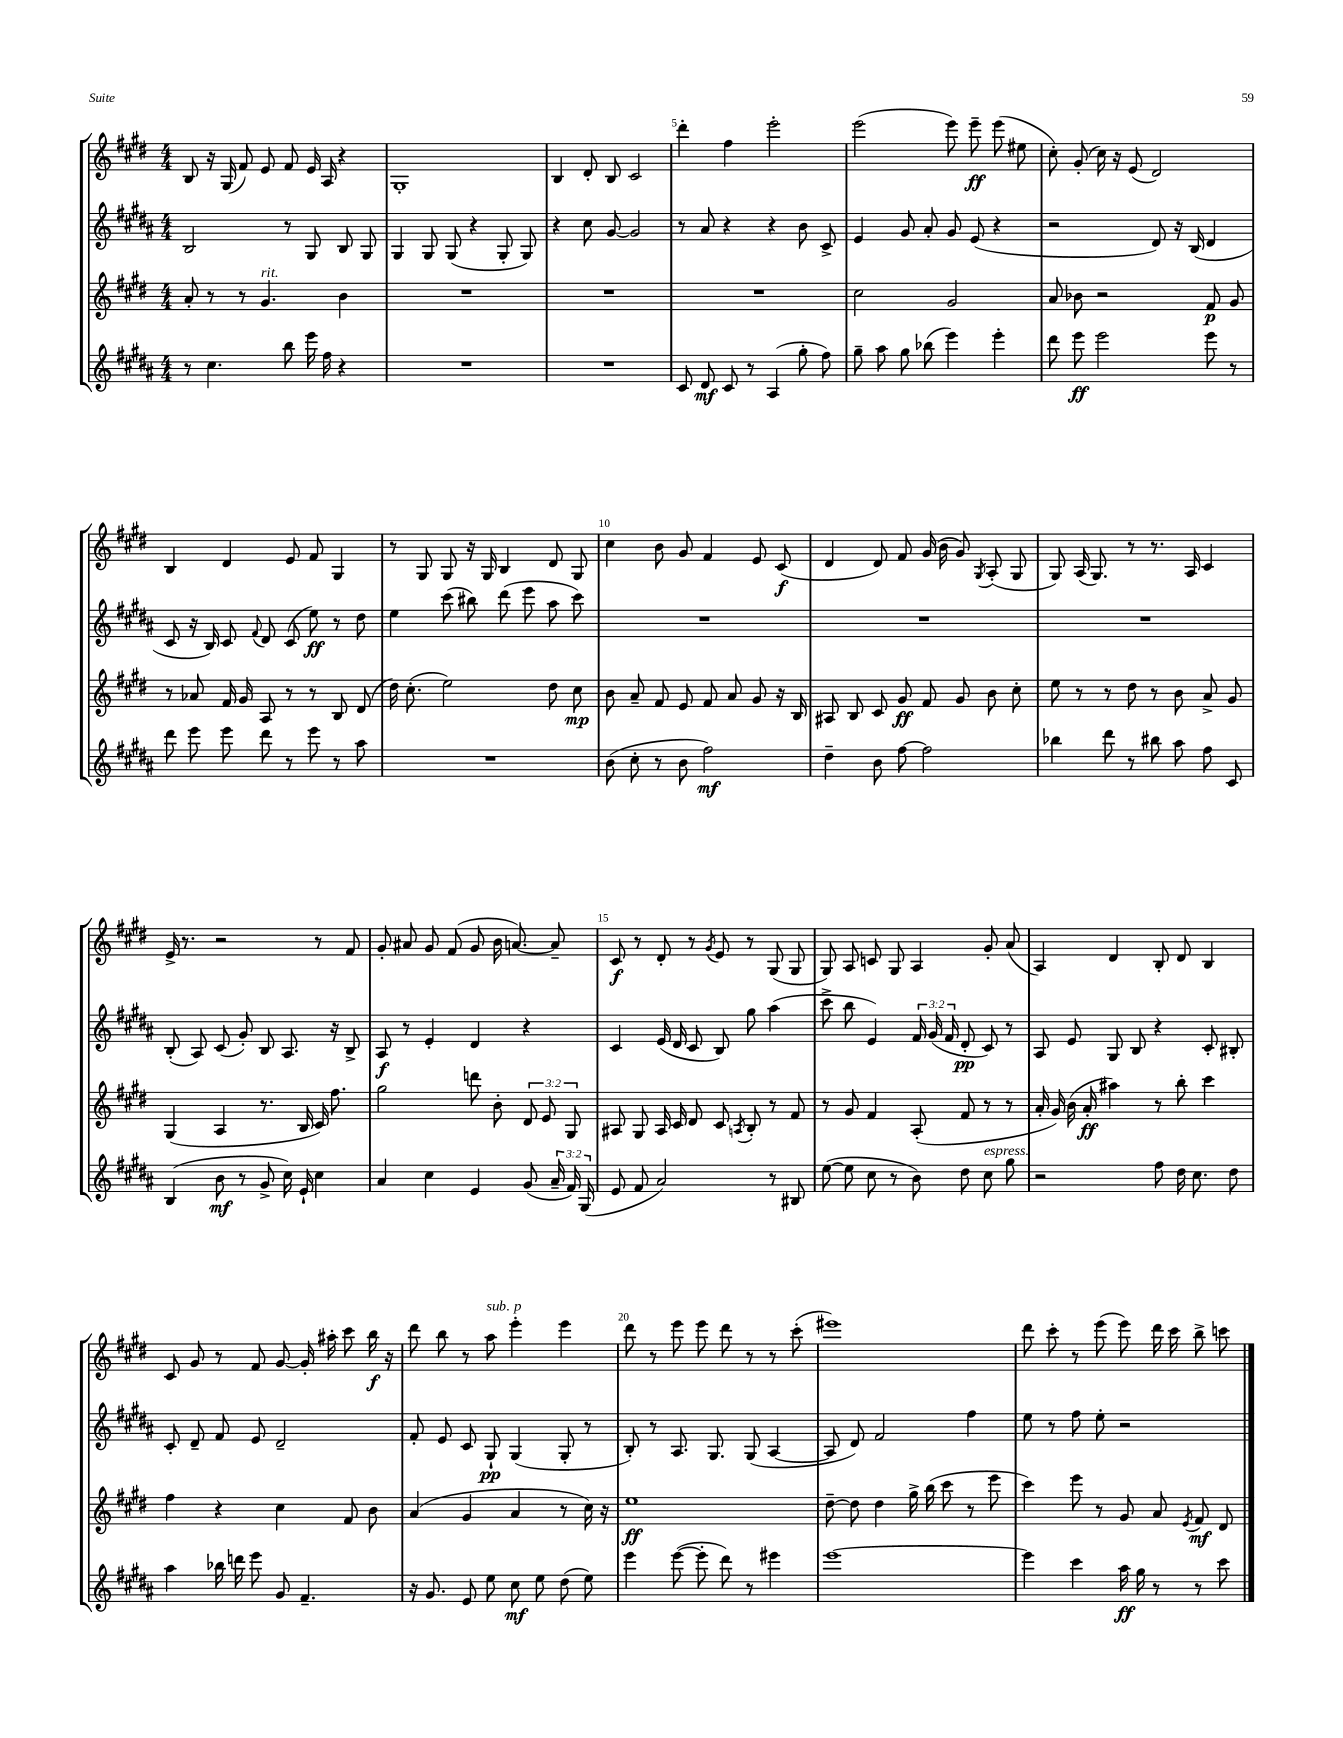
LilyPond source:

<<
\new StaffGroup <<
\new Staff = "s0" {
    \clef treble \key e \major \numericTimeSignature \time 4/4
    \autoBeamOff b8 r16 gis16( fis'8) e'8 fis'8 e'16 a16 r4 |
    gis1-. |
    b4 dis'8-. b8 cis'2 |
    dis'''4-. fis''4 e'''2-. |
    e'''2( e'''8) e'''8--\ff e'''8( eis''8 |
    cis''8-.) gis'8-.( cis''16) r16 e'8( dis'2) |
    b4 dis'4 e'8 fis'8 gis4 |
    r8 gis8 gis8 r16 gis16 b4 dis'8 gis8 |
    cis''4 b'8 gis'8 fis'4 e'8 cis'8\f( |
    dis'4 dis'8) fis'8 gis'16( b'16 gis'8) \acciaccatura { gis8 } a8-.( gis8 |
    gis8) a16( gis8.) r8 r8. a16 cis'4 |
    e'16-> r8. r2 r8 fis'8 |
    gis'8-. ais'8 gis'8 fis'8( gis'8 b'16 a'8.~) a'8-- |
    cis'8\f r8 dis'8-. r8 \acciaccatura { gis'8 } e'8 r8 gis8( gis8 |
    gis8) a8 c'8 gis8 a4 gis'8-. a'8( |
    a4) dis'4 b8-. dis'8 b4 |
    cis'8 gis'8 r8 fis'8 gis'8~ gis'16-. ais''16-. cis'''8 b''16\f r16 |
    dis'''8 b''8 r8 a''8^\markup { \italic "sub. p" } e'''4-. e'''4 |
    dis'''8 r8 e'''8 e'''8 dis'''8 r8 r8 cis'''8-.( |
    eis'''1) |
    dis'''8 cis'''8-. r8 e'''8( e'''8) dis'''16 cis'''16 b''8-> c'''8 \bar "|." |
}
\new Staff = "s1" {
    \clef treble \key b \major \numericTimeSignature \time 4/4 \override Staff.TupletNumber.text = #tuplet-number::calc-fraction-text
    \autoBeamOff b2 r8 gis8 b8 gis8 |
    gis4 gis8 gis8( r4 gis8-. gis8) |
    r4 cis''8 gis'8~ gis'2 |
    r8 ais'8 r4 r4 b'8 cis'8-> |
    e'4 gis'8 ais'8-. gis'8 e'8( r4 |
    r2 dis'8) r16 b16( dis'4 |
    cis'8 r16 b16) cis'8 \appoggiatura { fis'8 } dis'8 cis'8( e''8\ff) r8 dis''8 |
    e''4 cis'''8( bis''8) dis'''8( e'''8 ais''8 cis'''8) |
    R1 |
    R1 |
    R1 |
    b8-.( ais8) cis'8( gis'8-.) b8 ais8. r16 b8-> |
    ais8\f r8 e'4-. dis'4 r4 |
    cis'4 e'16( dis'16 cis'8 b8) gis''8 ais''4( |
    cis'''8-> b''8 e'4) \tuplet 3/2 { fis'16 gis'16( fis'16 } dis'8-.\pp cis'8) r8 |
    ais8 e'8 gis8 b8 r4 cis'8-. bis8-. |
    cis'8-. dis'8-- fis'8 e'8 dis'2-- |
    fis'8-. e'8 cis'8 gis8-!\pp gis4( gis8-. r8 |
    b8-.) r8 ais8. gis8. gis8( ais4~ |
    ais8 dis'8) fis'2 fis''4 |
    e''8 r8 fis''8 e''8-. r2 \bar "|." |
}
\new Staff = "s2" {
    \clef treble \key e \major \numericTimeSignature \time 4/4 \override Staff.TupletNumber.text = #tuplet-number::calc-fraction-text
    \autoBeamOff a'8-. r8 r8 gis'4.^\markup { \italic "rit." } b'4 |
    R1 |
    R1 |
    R1 |
    cis''2 gis'2 |
    a'8 bes'8 r2 fis'8\p gis'8 |
    r8 aes'8 fis'16 gis'16 a8 r8 r8 b8 dis'8( |
    dis''16) cis''8.-.( e''2) dis''8 cis''8\mp |
    b'8 a'8-- fis'8 e'8 fis'8 a'8 gis'8 r16 b16 |
    ais8 b8 cis'8 gis'8\ff fis'8 gis'8 b'8 cis''8-. |
    e''8 r8 r8 dis''8 r8 b'8 a'8-> gis'8 |
    gis4( a4 r8. b16 cis'16) fis''8. |
    gis''2 d'''8 b'8-. \tuplet 3/2 { dis'8 e'8 gis8 } |
    ais8 gis8 ais16 cis'16 dis'8 cis'8 \acciaccatura { a8 } b8-. r8 fis'8 |
    r8 gis'8 fis'4 a8-.( fis'8 r8 r8 |
    a'16-. gis'16) b'16( a'16-.\ff ais''4) r8 b''8-. cis'''4 |
    fis''4 r4 cis''4 fis'8 b'8 |
    a'4( gis'4 a'4 r8 cis''16) r16 |
    e''1\ff |
    dis''8~-- dis''8 dis''4 gis''16-> b''16( cis'''8 r8 e'''8 |
    cis'''4) e'''8 r8 gis'8 a'8 \acciaccatura { e'8 } fis'8\mf dis'8 \bar "|." |
}
\new Staff = "s3" {
    \clef treble \key b \major \numericTimeSignature \time 4/4 \override Staff.TupletNumber.text = #tuplet-number::calc-fraction-text
    \autoBeamOff r8 cis''4. b''8 e'''16 fis''16 r4 |
    R1 |
    R1 |
    cis'8 dis'8\mf cis'8 r8 ais4( gis''8-. fis''8) |
    gis''8-- ais''8 gis''8 bes''8( e'''4) e'''4-. |
    dis'''8 e'''8\ff e'''2 e'''8 r8 |
    dis'''8 e'''8 e'''8 dis'''8 r8 e'''8 r8 ais''8 |
    R1 |
    b'8( cis''8-. r8 b'8 fis''2\mf) |
    dis''4-- b'8 fis''8~ fis''2 |
    bes''4 dis'''8 r8 bis''8 ais''8 fis''8 cis'8 |
    b4( b'8\mf r8 gis'8-> cis''16) e'16-! cis''4 |
    ais'4 cis''4 e'4 gis'8( \tuplet 3/2 { ais'16-- fis'16) gis16( } |
    e'8 fis'8 ais'2) r8 bis8 |
    e''8~( e''8 cis''8 r8 b'8) dis''8 cis''8^\markup { \italic "espress." } gis''8 |
    r2 fis''8 dis''16 cis''8. dis''8 |
    ais''4 bes''16 d'''16 e'''8 gis'8 fis'4.-- |
    r16 gis'8. e'8 e''8 cis''8\mf e''8 dis''8( e''8) |
    e'''4 e'''8~( e'''8-. dis'''8) r8 eis'''4 |
    e'''1~ |
    e'''4 cis'''4 ais''16\ff gis''16 r8 r8 cis'''8 \bar "|." |
}
>>
>>
\layout { \context { \Score currentBarNumber = #2 \override BarNumber.break-visibility = ##(#f #t #t) barNumberVisibility = #(every-nth-bar-number-visible 5) } }
